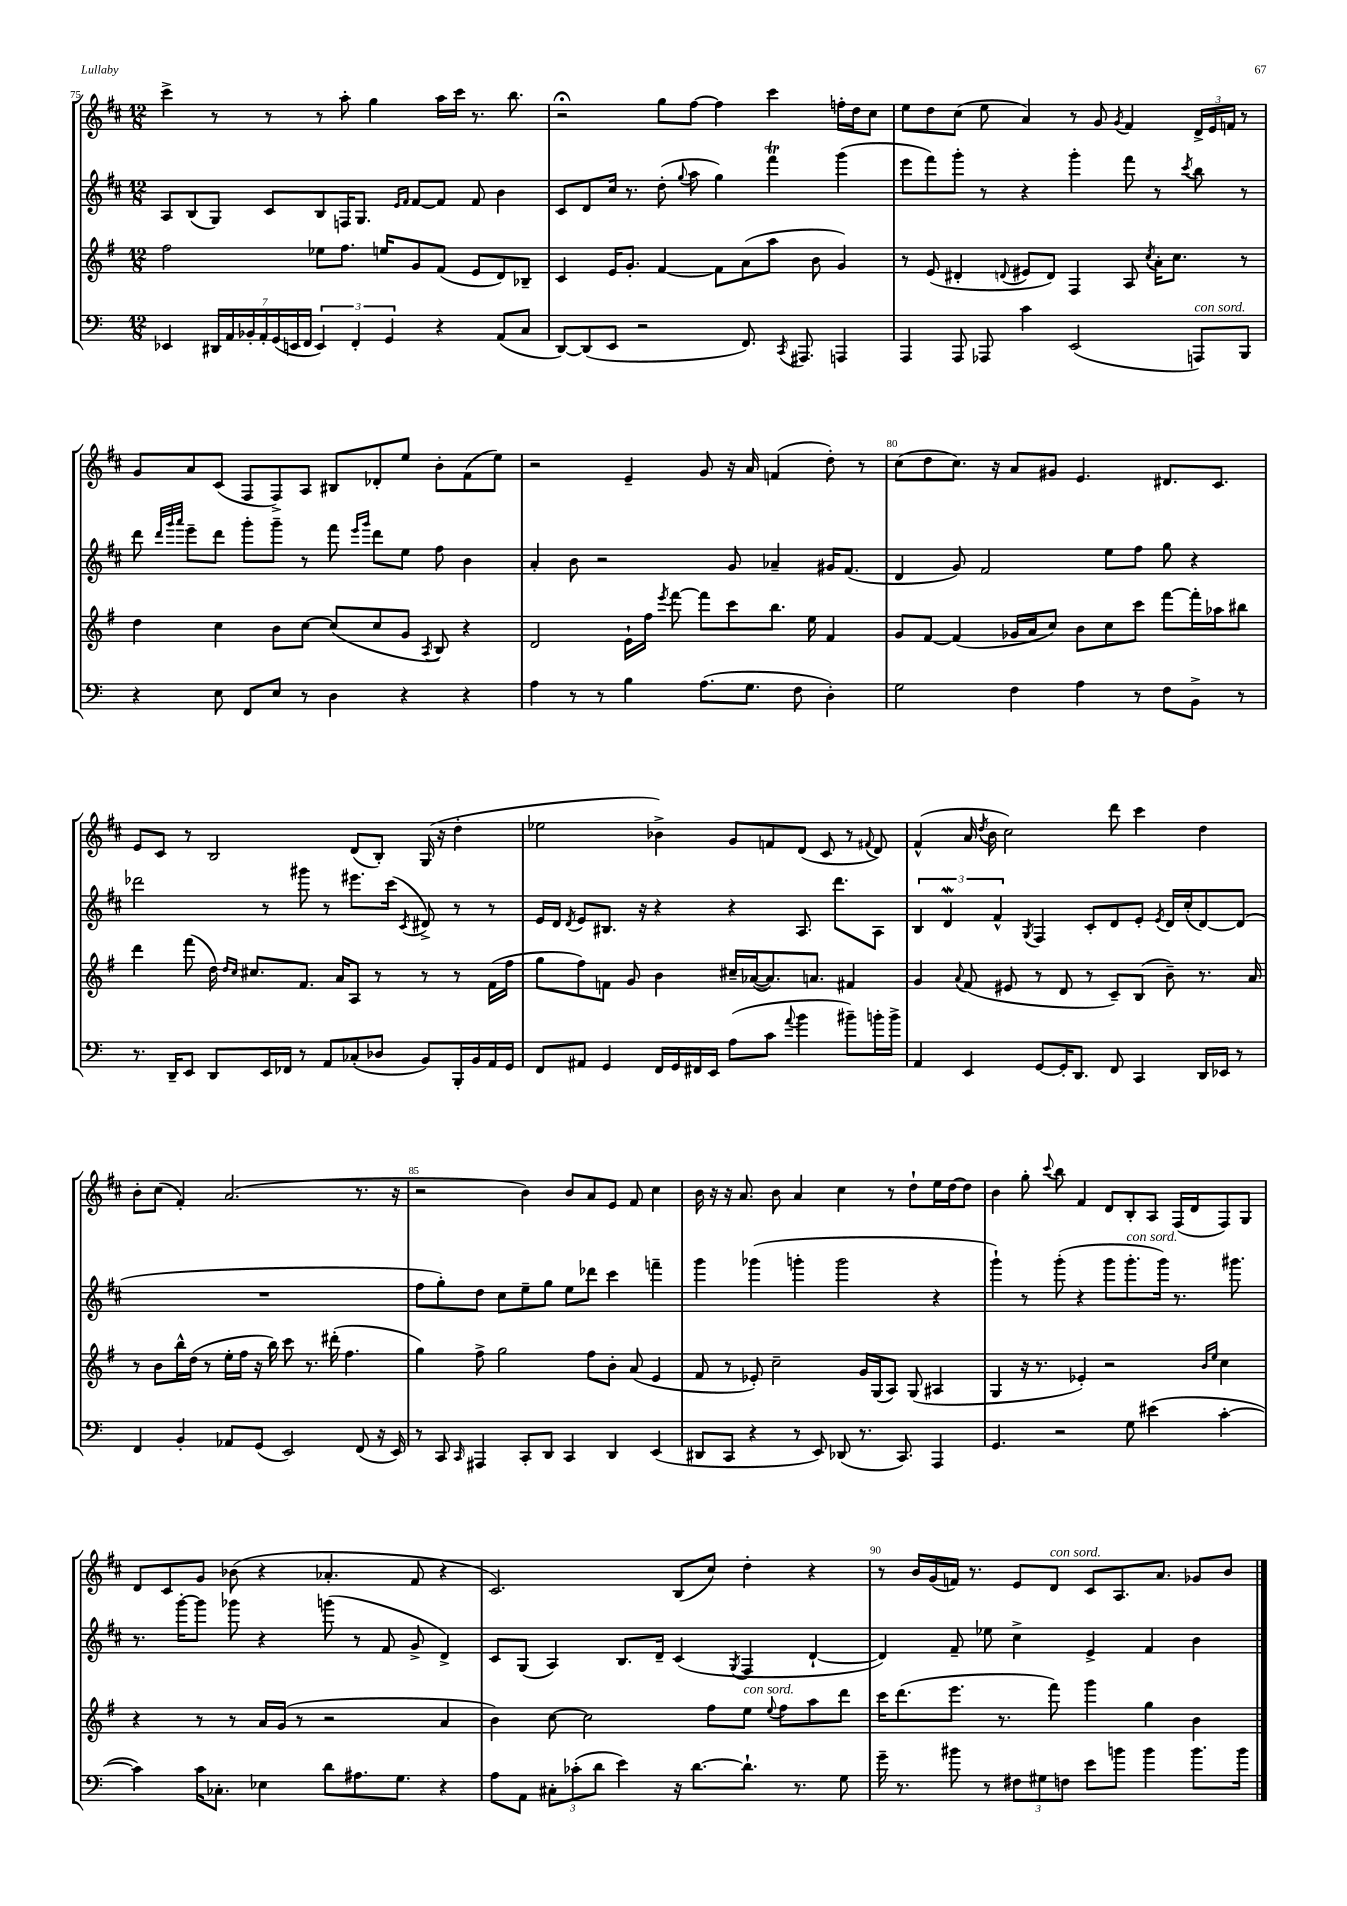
<<
\new StaffGroup <<
\new Staff = "s0" {
    \clef treble \key d \major \numericTimeSignature \time 12/8
    \autoBeamOff cis'''4-> r8 r8 r8 a''8-. g''4 a''16[ cis'''16] r8. b''8. |
    r2\fermata g''8[ fis''8]~ fis''4 cis'''4 f''16[-. d''16 cis''8] |
    e''8[ d''8 cis''8]( e''8 a'4) r8 g'8 \acciaccatura { g'8 } fis'4 \tuplet 3/2 { d'16[-> e'16 f'16] } r8 |
    g'8[ a'8 cis'8]( fis8[ fis8->) a8] bis8[ des'8-. e''8] b'8[-. fis'8( e''8]) |
    r2 e'4-- g'8 r16 a'16 f'4( d''8-.) r8 |
    cis''8[( d''8 cis''8.]) r16 a'8[ gis'8] e'4. dis'8.[ cis'8.] |
    e'8[ cis'8] r8 b2 d'8[( b8]-.) g16( r16 d''4-. |
    ees''2 bes'4->) g'8[ f'8 d'8]( cis'8 r8 \appoggiatura { fis'8 } d'8) |
    fis'4-^( a'16 \acciaccatura { d''8 } b'16 cis''2) d'''8 cis'''4 d''4 |
    b'8[-. cis''8]( fis'4-.) a'2.( r8. r16 |
    r2 b'4) b'8[ a'8 e'8] fis'8 cis''4 |
    b'16 r16 r16 a'8. b'8 a'4 cis''4 r8 d''8[-! e''16 d''16~ d''8] |
    b'4 g''8-. \appoggiatura { cis'''8 } b''8 fis'4 d'8[ b8-. a8] fis16[( d'16 fis8) g8] |
    d'8[ cis'8 g'8] bes'8( r4 aes'4.-. fis'8 r4 |
    cis'2.) b8[( cis''8]) d''4-. r4 |
    r8 b'16[ g'16( f'16]) r8. e'8[ d'8]^\markup { \italic "con sord." } cis'8[ a8. a'8.] ges'8[ b'8] \bar "|." |
}
\new Staff = "s1" {
    \clef treble \key d \major \numericTimeSignature \time 12/8
    \autoBeamOff a8[ b8( g8]) cis'8[ b8 f16 g8.] \grace { e'16[ fis'16] } fis'8[~ fis'8] fis'8 b'4 |
    cis'8[ d'8 cis''16] r8. d''8-.( \appoggiatura { g''8 } a''8 g''4) fis'''4\trill g'''4( |
    e'''8[ fis'''8) g'''8]-. r8 r4 g'''4-. fis'''8 r8 \acciaccatura { cis'''8 } b''8 r8 |
    d'''8 \grace { d'''32[ g'''32 a'''32] } e'''8[-- d'''8] g'''8[-. g'''8]-- r8 fis'''8 \grace { e'''16[ g'''16] } d'''8[ e''8] fis''8 b'4 |
    a'4-. b'8 r2 g'8 aes'4-- gis'16[ fis'8.]( |
    d'4 g'8) fis'2 e''8[ fis''8] g''8 r4 |
    des'''2 r8 gis'''8 r8 eis'''8.[ cis'''16]( \acciaccatura { cis'8 } dis'8->) r8 r8 |
    e'16[ d'16] \acciaccatura { d'8 } e'8[ bis8.] r16 r4 r4 a8. d'''8.[ a8] |
    \tuplet 3/2 { b4 d'4\mordent fis'4-^ } \acciaccatura { g8 } fis4 cis'8[-. d'8 e'8]-. \acciaccatura { e'8 } d'16[ cis''16-.( d'8~) d'8]( |
    R1. |
    fis''8[ g''8-.) d''8] cis''8[ e''8-- g''8] e''8[ des'''8] cis'''4 f'''4-- |
    g'''4 ges'''4( g'''4-. g'''2 r4 |
    g'''4-!) r8 g'''8-.( r4 g'''8[ g'''8.-.^\markup { \italic "con sord." } g'''16]) r8. gis'''8. |
    r8. g'''16[~-. g'''8] ges'''8 r4 g'''8( r8 fis'8 g'8-> d'4->) |
    cis'8[ g8]( a4) b8.[ d'16]-- cis'4( \acciaccatura { g8 } fis4 d'4~-! |
    d'4) fis'8-- ees''8 cis''4-> e'4-> fis'4 b'4 \bar "|." |
}
\new Staff = "s2" {
    \clef treble \key g \major \numericTimeSignature \time 12/8
    \autoBeamOff fis''2 ees''8[ fis''8.] e''16[ g'8 fis'8]( e'8[ d'8) bes8]-- |
    c'4 e'16[ g'8.]-. fis'4~ fis'8[ a'8( a''8] b'8 g'4) |
    r8 e'8( dis'4-. \appoggiatura { d'8 } eis'8[ d'8]) fis4 a8 \acciaccatura { c''8 } a'16[-. c''8.] r8 |
    d''4 c''4 b'8[ c''8]~ c''8[( c''8 g'8] \acciaccatura { a8 } b8) r4 |
    d'2 e'16[-! fis''16] \acciaccatura { e'''8 } fis'''8~ fis'''8[ c'''8 b''8.] e''16 fis'4 |
    g'8[ fis'8]~ fis'4( ges'16[ a'16 c''8]) b'8[ c''8 c'''8] fis'''8[~ fis'''16-. aes''16 bis''8] |
    d'''4 fis'''8( d''16) \grace { d''16[ c''16] } cis''8.[ fis'8.] a'16[ a8] r8 r8 r8 fis'16[( fis''16] |
    g''8[ fis''8) f'8] g'8 b'4 cis''16[-- aes'16~( aes'8.) a'8.] fis'4 |
    g'4 \appoggiatura { a'8 } fis'8( eis'8 r8 d'8 r8 c'8[--) b8]( b'8--) r8. a'16 |
    r8 b'8[ b''16-^ d''16]( r8 e''16[-. fis''16] r16 b''16) c'''8 r8. dis'''16-.( fis''4. |
    g''4) fis''8-> g''2 fis''8[ b'8]-. a'8( e'4 |
    fis'8 r8 ees'8-.) c''2-- g'16[ g16( a8]) g8( ais4 |
    g4 r16 r8. ees'4-.) r2 \grace { b'16[ e''16] } c''4 |
    r4 r8 r8 a'16[ g'16]( r8 r2 a'4 |
    b'4) c''8~ c''2 fis''8[ e''8]^\markup { \italic "con sord." } \appoggiatura { e''8 } fis''8[ a''8 d'''8] |
    c'''16[ d'''8.( e'''8.] r8. fis'''8) g'''4 g''4 b'4 \bar "|." |
}
\new Staff = "s3" {
    \clef bass \key c \major \numericTimeSignature \time 12/8
    \autoBeamOff ees,4 \tuplet 7/4 { dis,16[ a,16 bes,16-. a,16-. g,16( e,16 f,16] } \tuplet 3/2 { e,4) f,4-. g,4 } r4 a,8[( c8] |
    d,8[~) d,8( e,8] r2 f,8.) \acciaccatura { c,8 } ais,,8. a,,4 |
    a,,4 a,,8 aes,,8 c'4 e,2( a,,8[^\markup { \italic "con sord." }) b,,8] |
    r4 e8 f,8[ e8] r8 d4 r4 r4 |
    a4 r8 r8 b4 a8.[( g8.] f8 d4-.) |
    g2 f4 a4 r8 f8[ b,8]-> r8 |
    r8. d,16[-- e,8] d,8[ e,16 fes,16] r8 a,8[ ces8-.( des8] b,8[) b,,16-. b,16 a,16 g,16] |
    f,8[ ais,8] g,4 f,16[ g,16 fis,16 e,16] a8[( c'8] \appoggiatura { a'8 } b'4 bis'8[--) b'16-. b'16]-> |
    a,4 e,4 g,8[~ g,16-. d,8.] f,8 c,4 d,16[ ees,16] r8 |
    f,4 b,4-. aes,8[ g,8]( e,2) f,8( r16 e,16) |
    r8 c,8 \grace { c,16 } ais,,4 c,8[-. d,8] c,4 d,4 e,4( |
    dis,8[ c,8] r4 r8 e,8) des,8( r8. c,8.) a,,4 |
    g,4. r2 g8 eis'4( c'4~-. |
    c'4) c'16[ ces8.]-. ees4 d'8[ ais8. g8.] r4 |
    a8[ a,8] \tuplet 3/2 { cis8[-. ces'8-.( d'8] } e'4) r16 d'8.[~ d'8.]-! r8. g8 |
    g'16-- r8. bis'8 r8 \tuplet 3/2 { fis8[ gis8 f8] } e'8[ b'8] b'4 b'8.[ b'16] \bar "|." |
}
>>
>>
\layout { \context { \Score currentBarNumber = #75 \override BarNumber.break-visibility = ##(#f #t #t) barNumberVisibility = #(every-nth-bar-number-visible 5) } }
